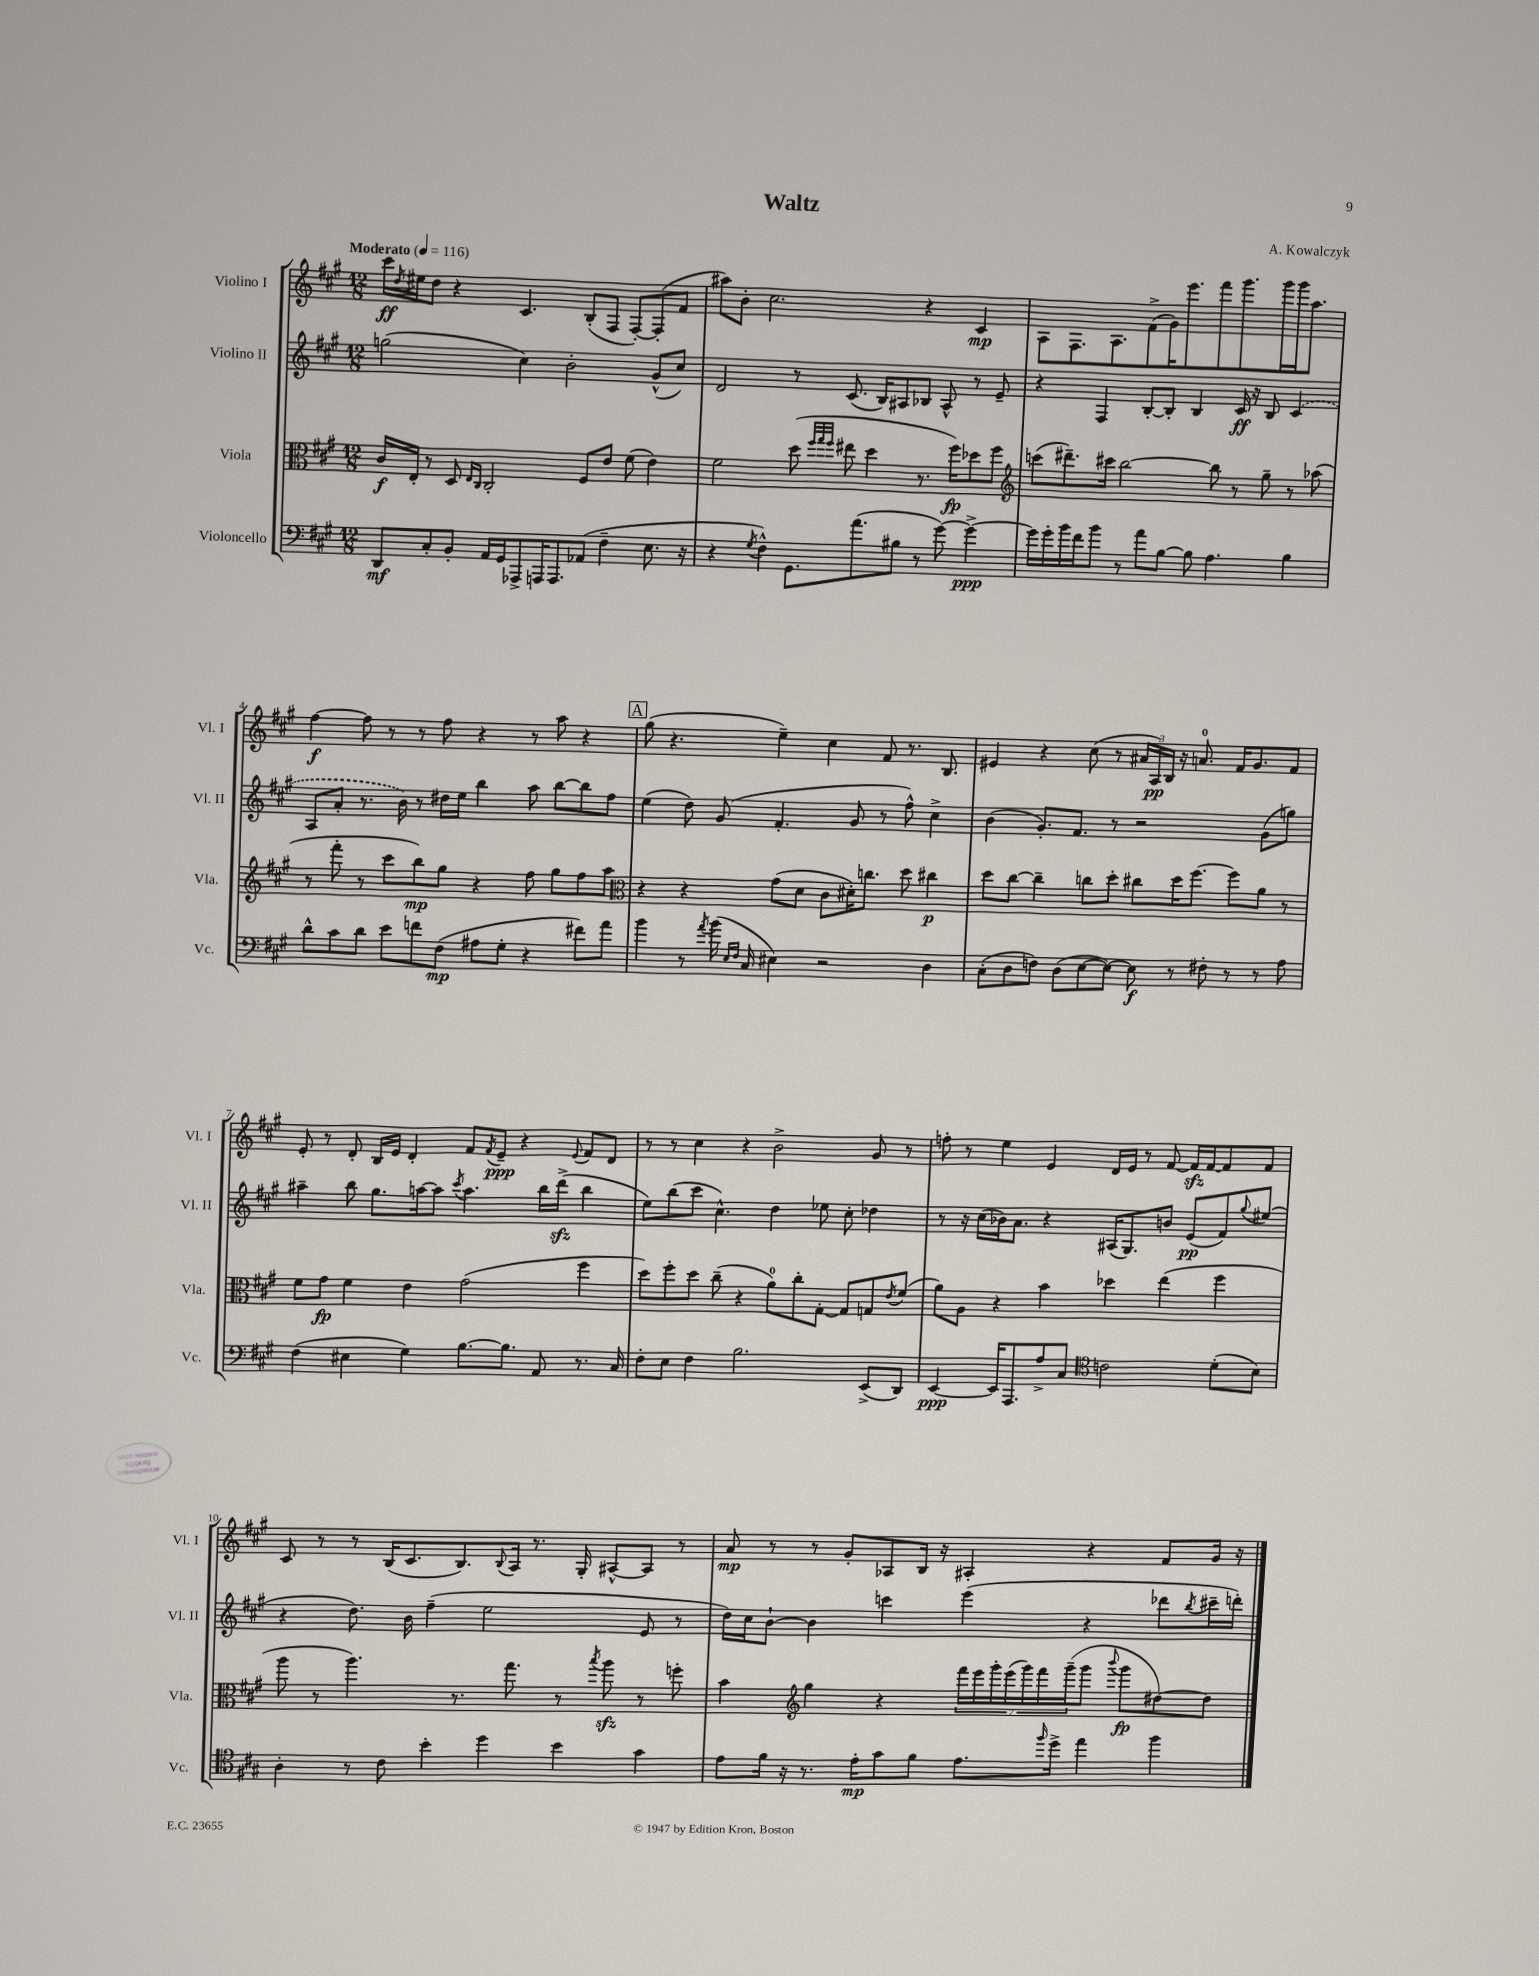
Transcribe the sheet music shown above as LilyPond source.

\header { title = "Waltz" composer = "A. Kowalczyk" }
<<
\new StaffGroup <<
\new Staff = "s0" \with { instrumentName = "Violino I" shortInstrumentName = "Vl. I" } {
    \clef treble \key a \major \numericTimeSignature \time 12/8 \tempo "Moderato" 4 = 116
    cis'''16\ff \acciaccatura { d''8 } eis''16 d''8 r4 cis'4. b8-.( fis8 fis8~-.) fis8-.( fis'8 |
    ais''8) b'8-. cis''2. r4 cis'4\mp |
    a8 fis8. a8. fis'8->( gis'16) e'''8. fis'''8 gis'''8. gis'''16 gis'''16 a''8. |
    fis''4~\f fis''8 r8 r8 fis''8 r4 r8 a''8 r4 |
    \mark \markup { \box "A" } gis''8( r4. e''4--) cis''4 fis'8 r8. b8. |
    eis'4 r4 cis''8( r8 \tuplet 3/2 { ais'16 a16\pp) b16 } r16 a'8.-0 fis'16 gis'8. fis'8 |
    e'8-. r8 d'8-. b16 e'16 d'4-. fis'8 \acciaccatura { fis'8 } e'8--\ppp r4 \appoggiatura { e'8 } fis'8 d'8 |
    r8 r8 cis''4 r4 b'2-> gis'8 r8 |
    f''8-. r8 e''4 e'4 d'16 e'16 r8 fis'8~ fis'16\sfz fis'16~ fis'8 fis'8 |
    cis'8 r8 r8 b16( cis'8. b8.) \appoggiatura { b8 } a16 r8. gis16-. ais8~-^ ais8 r8 |
    a'8\mp r8 r8 gis'8-. aes8 b16 r16 ais4-. r4 fis'8 gis'16 r16 \bar "|." |
}
\new Staff = "s1" \with { instrumentName = "Violino II" shortInstrumentName = "Vl. II" } {
    \clef treble \key a \major \numericTimeSignature \time 12/8
    g''2( cis''4) b'2-. gis'8-^( cis''8) |
    d'2 r8 cis'8.( b16) ais8 bes8 ais8-^ r8 e'8-- |
    r4 fis4 b8~-. b8-. b4 cis'16\ff r16 b8 \once \slurDashed cis'4( |
    a8 a'8-. r8. b'16) r8 dis''16 e''16 b''4 a''8 b''8~ b''8 fis''8 |
    \mark \markup { \box "A" } e''4( d''8) gis'8( fis'4.-. gis'8 r8 fis''8-^) cis''4-> |
    b'4( gis'8.-.) fis'8. r8 r2 gis'8( g''8) |
    ais''4-- b''8 gis''8. a''16~ a''8 \acciaccatura { cis'''8 } a''4. b''16 d'''16->\sfz( b''4 |
    e''8) b''8( cis'''8 cis''4.-^) d''4 ees''8 cis''8-. des''4 |
    r8 r16 cis''16( bes'16) a'8. r4 ais16( gis8.) b'8 e'8\pp( fis'8) \appoggiatura { gis''8 } eis''8( |
    r4 d''8.) b'16 fis''4--( e''2 e'8 r8 |
    d''16) cis''16 b'8~-! b'4 c'''4 e'''4( r4 des'''8 \acciaccatura { b''8 } cis'''16-- d'''16-.) \bar "|." |
}
\new Staff = "s2" \with { instrumentName = "Viola" shortInstrumentName = "Vla." } {
    \clef alto \key a \major \numericTimeSignature \time 12/8
    cis'16\f e16-. r8 d8 \grace { e16 cis16 } cis2-. fis8 e'8 fis'8( e'4) |
    fis'2 d''8( \grace { fis''32 gis''32 fis''32 } eis''8 d''4 r8. fis''16\fp) des''8 fis''8 |
    \clef treble c'''8( dis'''8.--) cis'''16 b''2~ b''8 r8 gis''8-- r8 aes''8( |
    r8 fis'''8-. r8 cis'''8 b''8\mp) gis''8 r4 fis''8 gis''8 fis''8 a''8 |
    \mark \markup { \box "A" } \clef alto r4 r4 gis'8( d'8 cis'8 dis'16-.) c''8. d''8 cis''4\p |
    d''8 cis''8~ cis''4-- c''8 d''8-. cis''8 d''16 fis''8.~ fis''8 a'8 r8 |
    fis'8 gis'8\fp fis'4 e'4 gis'2( fis''4 |
    d''8) fis''8-. d''8 cis''8--( r4 a'8-0) cis''8-. gis8~-. gis8 g8 \acciaccatura { e'8 } fis'8( |
    a'8) a8 r4 b'4 des''4 e''4( fis''4 |
    a''8 r8 a''4.) r8. gis''8. r8 \acciaccatura { b''8 } a''8\sfz r8 f''8-. |
    b'4 \clef treble gis''4 r4 \tuplet 7/4 { fis'''16 e'''16 gis'''16-. e'''16( gis'''16) fis'''16 gis'''16--( } gis'''8 \appoggiatura { b'''8 } gis'''8\fp dis''8~) dis''8 \bar "|." |
}
\new Staff = "s3" \with { instrumentName = "Violoncello" shortInstrumentName = "Vc." } {
    \clef bass \key a \major \numericTimeSignature \time 12/8
    d,8\mf cis8-. b,8-. a,16 gis,16 aes,,8-> a,,16 a,,8. aes,8( fis4-- e8. r16 |
    r4 \acciaccatura { gis8 } fis4-^) gis,8. a'8.( bis8 r8 gis'8~) gis'4~->\ppp |
    gis'16 gis'16-. b'16 fis'16 b'8 r8 a'8 b8~ b8 a4. b4 |
    d'8-^ cis'8 d'8 e'8 f'8 fis8\mp( ais8 gis8-. r4 fis'8) a'8 |
    \mark \markup { \box "A" } b'4 r8 \acciaccatura { a'8 } b'16( \grace { e16 fis16 } cis16 eis4) r2 d4 |
    cis8-.( d8 f8) d8( e8~ e8~) e8\f r8 fis8-. r8 r8 a8 |
    fis4( eis4 gis4) b8.~ b8. a,8 r8. cis16 |
    fis8-. e8 fis4 b2. e,8->( d,8) |
    e,4~\ppp e,16 a,,8. a8-> cis8 \clef tenor c'2 d'8-.( b8) |
    a4-. r8 cis'8 b'4-. d''4 b'4 gis'4 |
    e'8 fis'16 r16 r8. e'16-.\mp gis'8 fis'8 e'8. \grace { fis''16 } d''16-> e''4 fis''4 \bar "|." |
}
>>
>>
